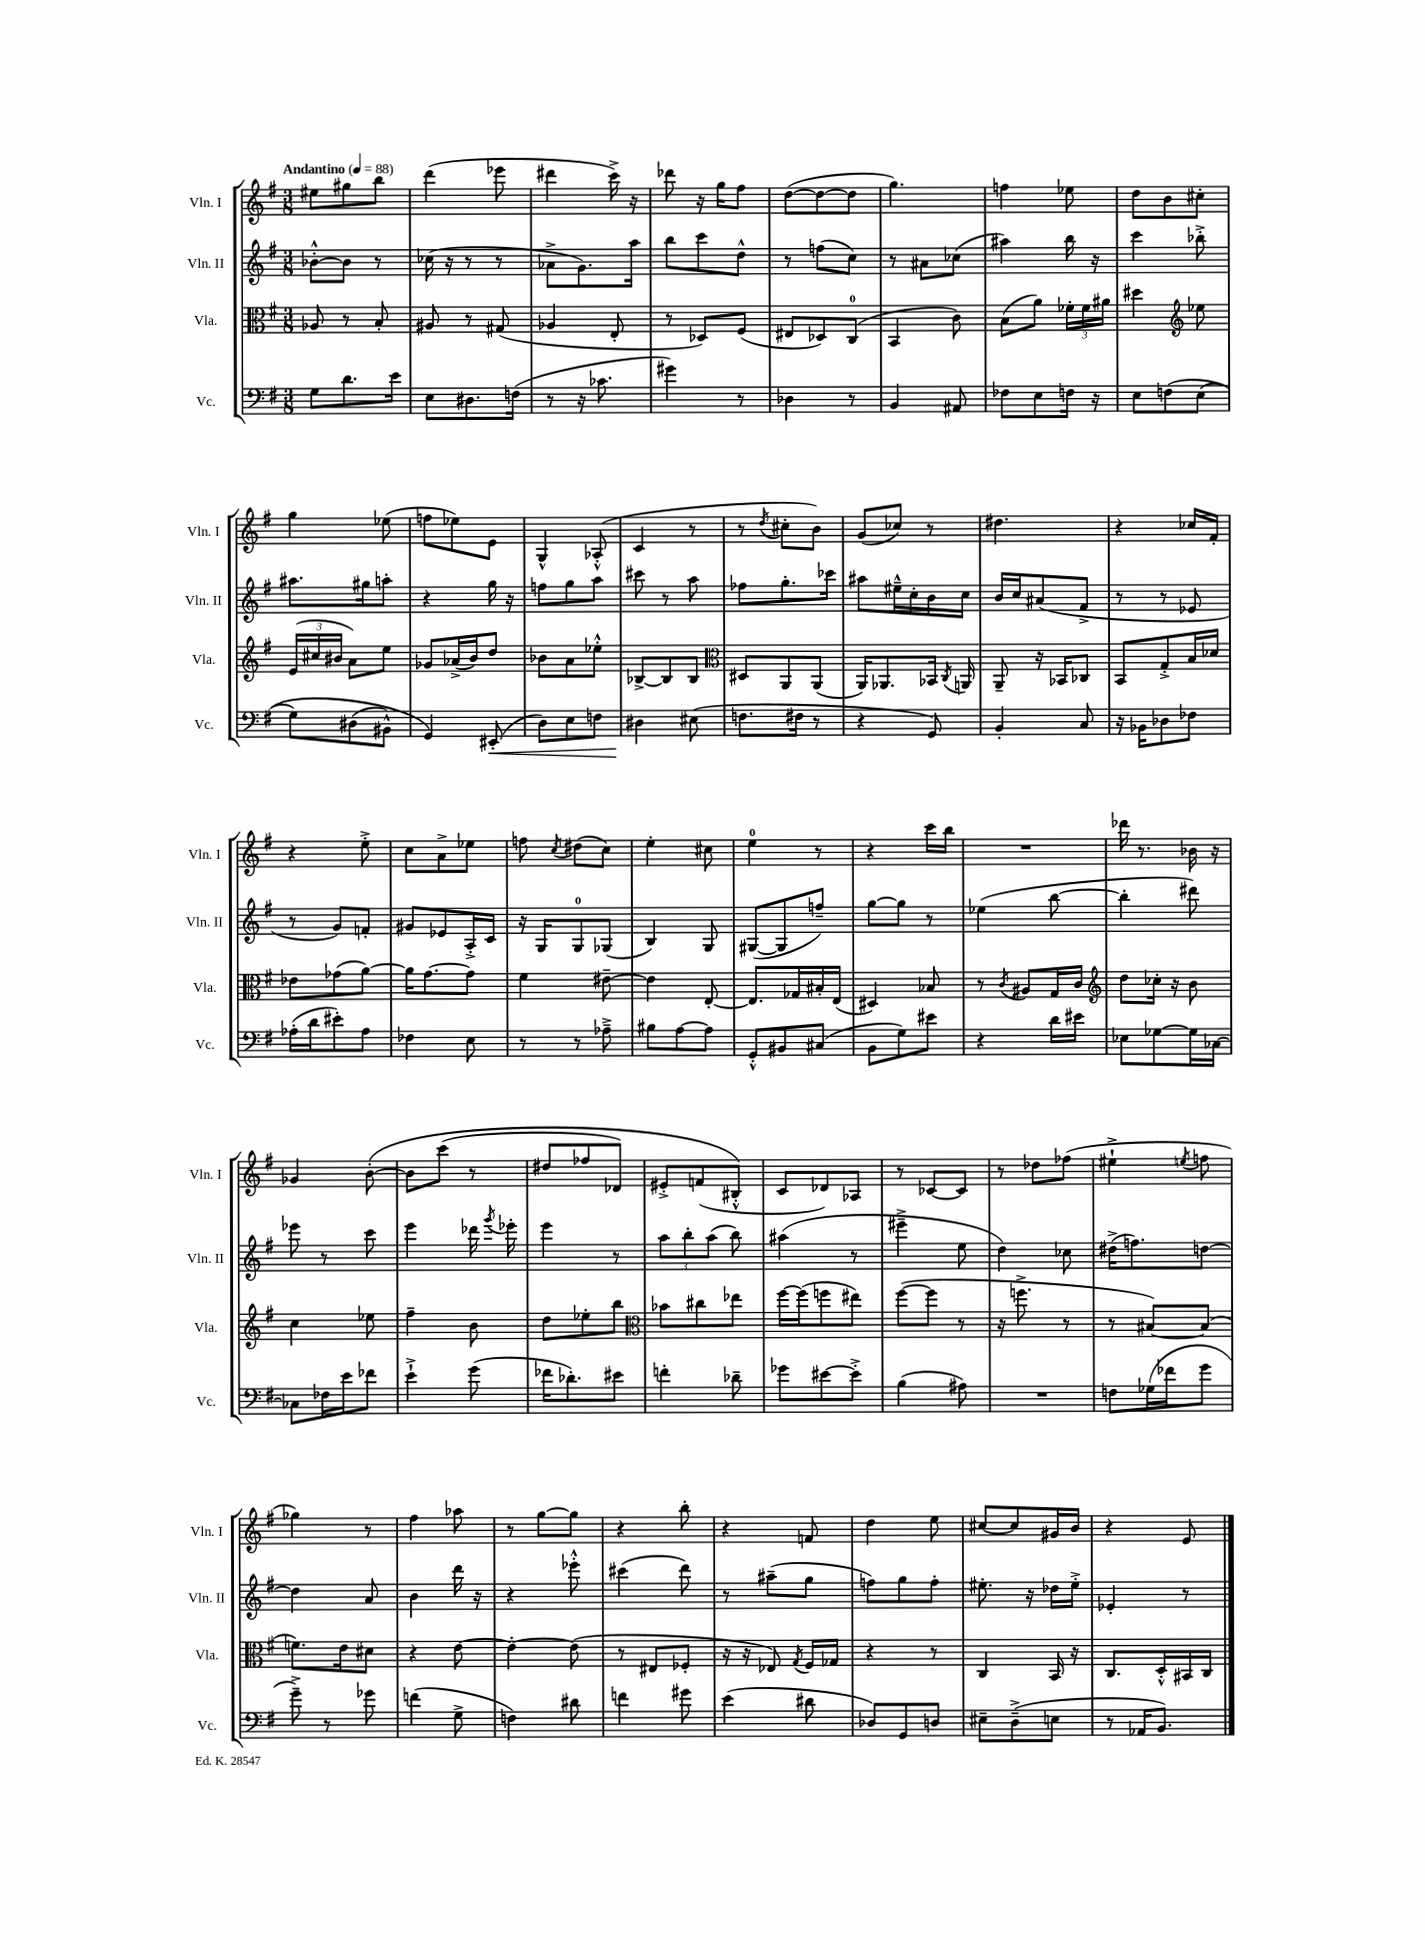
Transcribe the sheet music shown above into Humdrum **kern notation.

**kern	**kern	**kern	**kern
*staff4	*staff3	*staff2	*staff1
*clefF4	*clefC3	*clefG2	*clefG2
*k[f#]	*k[f#]	*k[f#]	*k[f#]
*M3/8	*M3/8	*M3/8	*M3/8
*MM88	*MM88	*MM88	*MM88
8G	8A-	[8b-'^^	8ee#
8.d	8r	8b-]	8gg#
.	8B'	8r	8bb
16e	.	.	.
=	=	=	=
8E	8A#	(16cc-	(4ddd
.	.	16r	.
8.D#	8r	8r	.
.	(8G#	8r	8eee-
(16F	.	.	.
=	=	=	=
8r	4A-	8a-^	4ddd#
16r	.	8.g)	.
8.c-	.	.	.
.	8E'	.	16ccc^)
.	.	16aa	16r
=	=	=	=
4g#)	8r	8bb	8ddd-
.	8D-)	8ccc	16r
.	.	.	16gg
8r	(8F#	8dd^^	8ff#
=	=	=	=
4D-	8E#	8r	([8dd
.	8D-)	(8ff	8dd_
8r	(8C	8cc)	8dd]
=	=	=	=
4BB	4BB	8r	4.gg)
.	.	8a#	.
8AA#	8c)	(8cc-	.
=	=	=	=
8F-	(8B	4aa#)	4ff
8E	8a)	.	.
16F	24f-'	16bb	8ee-
.	24f-	.	.
16r	.	16r	.
.	24a#	.	.
=	=	=	=
8E	4dd#	4ccc	8dd
(8F	.	.	8b
*	*clefG2	*	*
&(8E	8ee-	8bb-'^	8cc#'
=	=	=	=
8G)	(24e	8.aa#	4gg
.	24cc#	.	.
.	24b#	.	.
(8D#	8a)	.	.
.	.	16gg#	.
8BB#^^)	8ee	8aa'	(8ee-
=	=	=	=
4GG&)	8g-	4r	8ff
.	(16a-^	.	8ee-)
.	16b)	.	.
(8EE#'	8dd	16gg	8e
.	.	16r	.
=	=	=	=
8D)	8b-	8ff	4G^^
8E	8a	8gg	.
8F	8ee-'^^	8aa	(8A-'^^
=	=	=	=
4D#	[8B-^	8ccc#	4c
.	8B-]	8r	.
(8E#	8B-	8aa	8r
=	=	=	=
*	*clefC3	*	*
8.F	8D#	8ff-	8r
.	.	.	8qdd
.	8AA	8.gg'	8cc#'
16F#	.	.	.
8r	(8AA	.	8b)
.	.	16ccc-	.
=	=	=	=
4r	16AA)	8aa#	(8g
.	8.AA-	.	.
.	.	16ee#~^^	8cc-)
.	.	16cc'	.
8GG)	16BB-	16b	8r
.	8qC	.	.
.	16AA	16cc	.
=	=	=	=
4BB'	8AA~	16b	4.dd#
.	.	16cc	.
.	16r	(8a#	.
.	16BB-	.	.
8C	8C-	8f#^	.
=	=	=	=
16r	8BB	8r	4r
16BB-	.	.	.
8D-	8G'^	8r	.
8F-	16B	8e-	16cc-
.	16d-	.	16f#'
=	=	=	=
(16A-'	8e-	8r	4r
16d	.	.	.
8e#')	(8g-	8g)	.
8A-	[8a)	8f'	8ee'^
=	=	=	=
4F-	16a]	8g#	8cc
.	[8.g	.	.
.	.	8e-	8a^
8E	8g]	16A'^	8ee-
.	.	16c	.
=	=	=	=
8r	4f#	16r	8ff
.	.	16G	.
.	.	.	8qcc
8r	.	8G	(8dd#
8A-~^	[8e#~	(8G-	8cc)
=	=	=	=
8B#	4e#]	4B)	4ee'
[8A	.	.	.
8A]	[8E'	8G	8cc#
=	=	=	=
8GG'^^	8.E]	([8G#	4ee
8BB#	.	8G#]	.
.	16G-	.	.
(8C#	16B#'	8ff~)	8r
.	(16E	.	.
=	=	=	=
8BB	4D#)	[8gg	4r
8G)	.	8gg]	.
8e#	8B-	8r	16ccc
.	.	.	16bb
=	=	=	=
4r	8r	(4ee-	4.r
.	8qc	.	.
.	8A#	.	.
16d	16G	[8bb	.
16e#	16c	.	.
=	=	=	=
*	*clefG2	*	*
8E-	8dd	4bb']	16ddd-
.	.	.	8.r
[8G-	16cc-'	.	.
.	16r	.	.
16G-]	8b	8ddd#)	16b-
[16C-	.	.	16r
=	=	=	=
8C-]	4cc	8eee-	4g-
16F-	.	8r	.
16e	.	.	.
8f-	8ee-	8ccc	&([8b'
=	=	=	=
4e`^	4ff#~	4eee	8b]
.	.	.	(8ccc
(8g	8b	16ddd-	8r
.	.	8qggg	.
.	.	16eee-'	.
=	=	=	=
16f-	8dd	4eee	8dd#
8.d-')	.	.	.
.	8ee-'	.	8ff-
8e#	8bb	8r	8d-)
=	=	=	=
*	*clefC3	*	*
4f'	8b-	12aa	8e#'^
.	.	12bb'	.
.	8cc#	.	(8f
.	.	(12aa	.
8d-~	8ee-	8bb)	8B#'^^&)
=	=	=	=
8g-	[16ff#	(4aa#	8c
.	(16ff#]	.	.
[8e#	8ff	.	8d-)
8e#'^]	8ee#)	8r	8A-
=	=	=	=
(4B	([8ff#	4eee#~^	8r
.	8ff#]	.	[8c-
8A#)	8r	8ee	8c-]
=	=	=	=
4.r	16r	4dd)	8r
.	8.ff^	.	.
.	.	.	8dd-
.	8r	8cc-	(8ff-
=	=	=	=
8F	8r	(16dd#^	4ee#`^
.	.	8.ff)	.
(16G-	[8B#)	.	.
16f-	.	.	.
.	.	.	8qee
8g	(8B#]	[8dd	8ff
=	=	=	=
8g~^)	8.f)	4dd]	4gg-)
8r	.	.	.
.	16e	.	.
8g-	8d#	8a	8r
=	=	=	=
(4f	4r	4b	4ff#
8G^	[8e	16ddd	8aa-
.	.	16r	.
=	=	=	=
4F)	4e'_	4r	8r
.	.	.	[8gg
8d#	(8e]	8eee-'^^	8gg]
=	=	=	=
4f	8r	(4ccc#	4r
.	8E#	.	.
8g#	8F-'	8ddd)	8bb'
=	=	=	=
(4e	16r	8r	4r
.	16r	.	.
.	8E-)	(8aa#~	.
.	8qG	.	.
8d#	16F#	8gg	8f
.	16G-	.	.
=	=	=	=
8D-)	4r	8ff)	4dd
8GG	.	8gg	.
8D	8r	8ff'	8ee
=	=	=	=
8E#~	4C	8.ee#'	[8cc#
(8D~^	.	.	8cc#]
.	.	16r	.
8E	16BB	16dd-	16g#
.	16r	16ee#'^	16b
=	=	=	=
8r	8.C	4e-'	4r
16AA-	.	.	.
8.BB)	16D'^^	.	.
.	16BB#	8r	8e
.	16C	.	.
==	==	==	==
*-	*-	*-	*-
